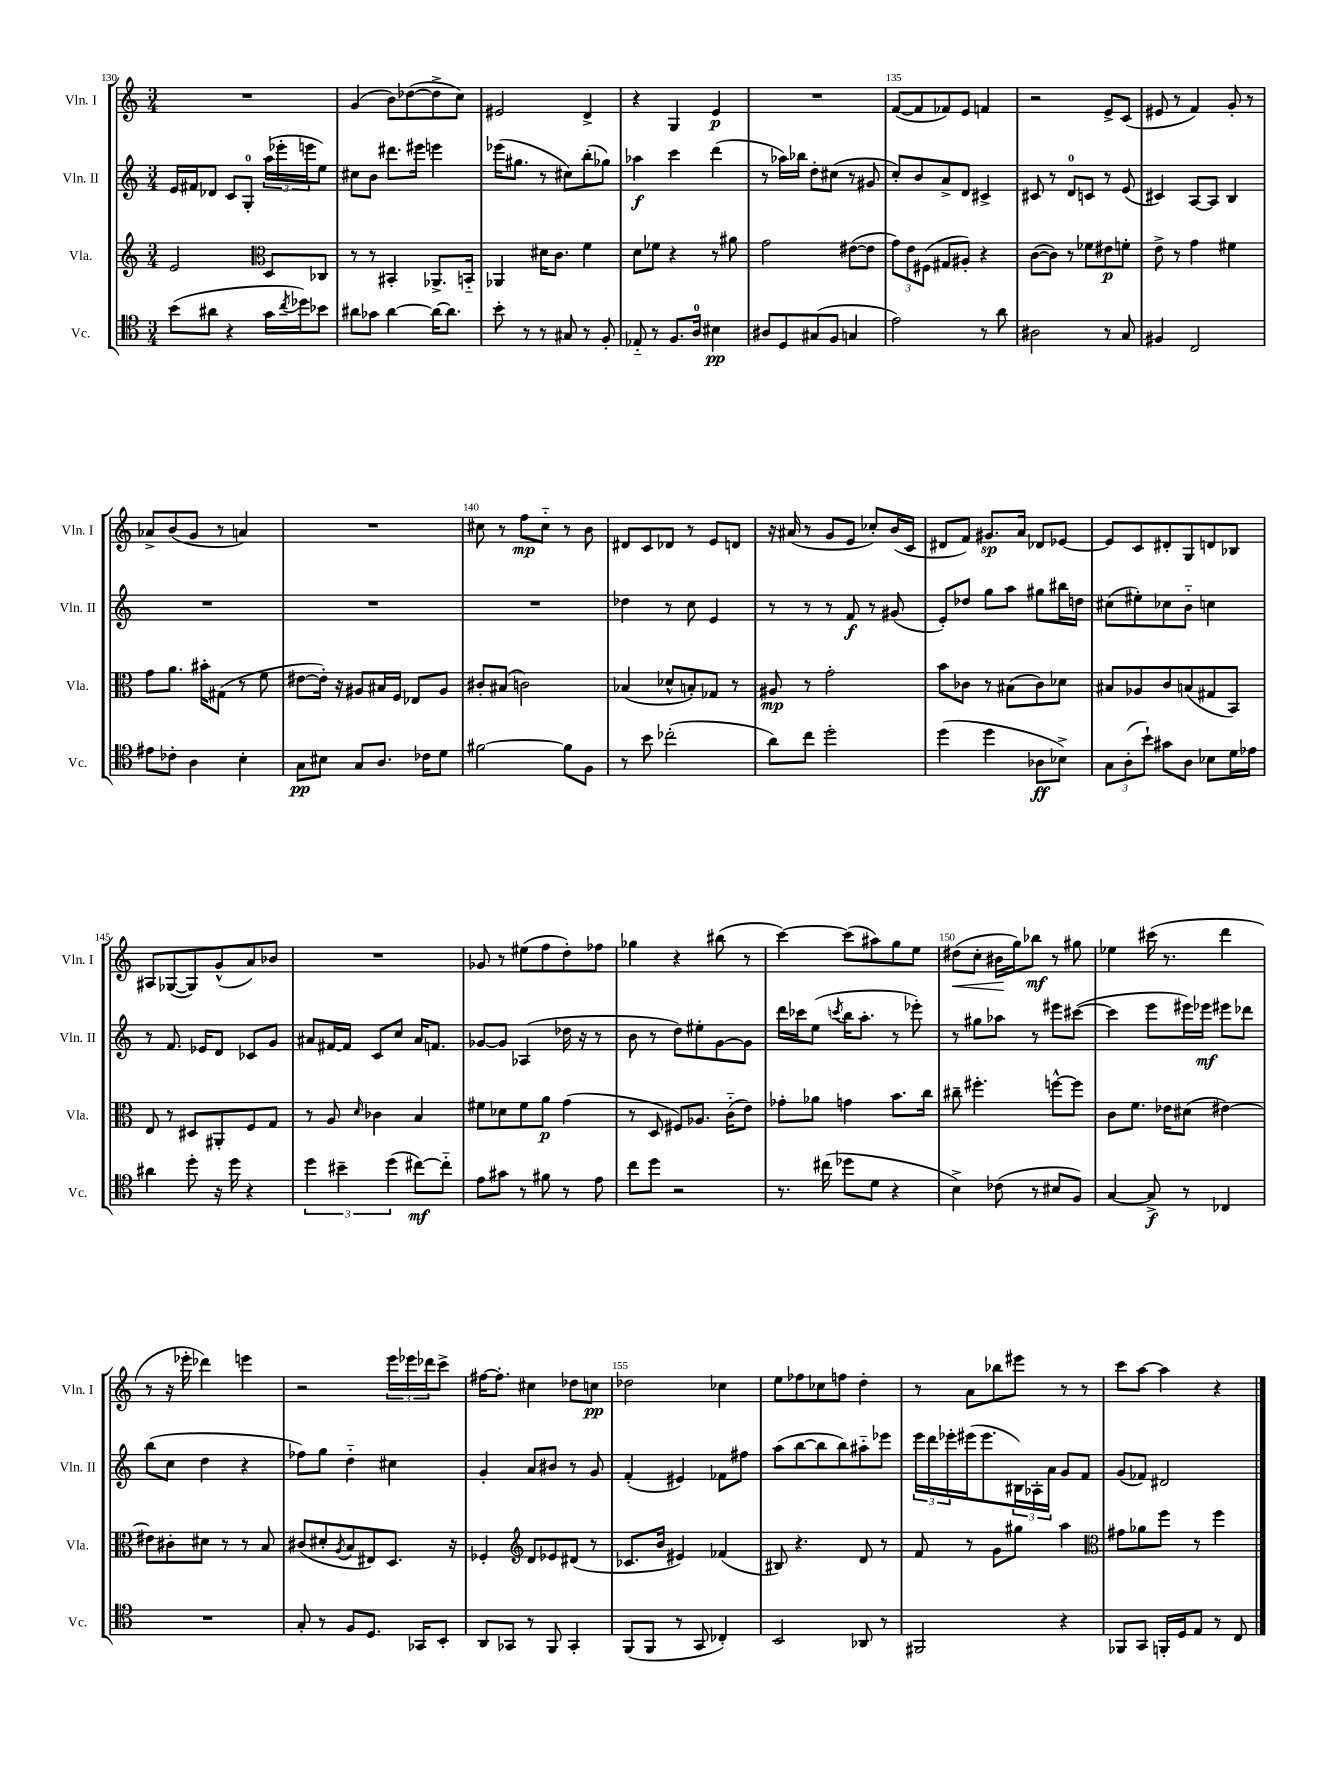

**kern	**kern	**kern	**kern
*staff4	*staff3	*staff2	*staff1
*clefC4	*clefG2	*clefG2	*clefG2
*k[]	*k[]	*k[]	*k[]
*M3/4	*M3/4	*M3/4	*M3/4
(8b\L	2e/	16e/LL	2.r
.	.	16f#/J	.
8a#\J	.	8d-/J	.
4r	.	8c/L	.
.	.	8G'/J	.
*	*clefC3	*	*
16g\LL	8D/L	(24aa\LL	.
.	.	24eee-'\	.
8qcc/	.	.	.
16dd-\J)	.	.	.
.	.	24eee\J	.
8b-\J	8C-/J	8ee\J)	.
=	=	=	=
8a#\L	8r	8cc#\L	(4g/
8g-\J	8r	8b\J	.
[4a#\	4BB#'/	8.ddd#\L	8b\L)
.	.	.	([8dd-\
.	.	16eee#\Jk	.
16a#\_LK	8.AA-^/L	4eee\	8dd-^\]
8.a#\]J	.	.	.
.	.	.	8cc\J)
.	16BB'~/Jk	.	.
=	=	=	=
8b'\	4AA-/	(16eee-\LK	2e#/
.	.	8.gg#\J	.
8r	.	.	.
8r	16d#\LK	8r	.
.	8.c\J	.	.
8G#/	.	8cc#\L)	.
8r	4f\	(8bb'\	4d^/
8F'/	.	8gg-\J)	.
=	=	=	=
8E-'~/	8d\L	4aa-\	4r
8r	8f-\J	.	.
8.F/L	4r	4ccc\	4G/
16A/Jk	.	.	.
4B#\	8r	(4ddd\	4e/
.	8a#\	.	.
=	=	=	=
8A#/L	2g\	8r	2.r
8D/	.	16aa-\LL)	.
.	.	16bb-\JJ	.
(8G#/	.	8dd'\L	.
8F/J	.	(8cc#\J	.
4G/	([8e#\L	8r	.
.	8e#\]J	8g#/	.
=	=	=	=
2e\)	12g\L)	8cc'/L)	([8f/L
.	12e\	.	.
.	.	8b/	8f/]
.	(12F#\J	.	.
.	8G#/L	8a^/	8f-/)
.	8A#'/J)	8d/J	8e/J
8r	4r	4c#^/	4f/
8a\	.	.	.
=	=	=	=
2A#\	([8c\L	8c#/	2r
.	8c\]J)	8r	.
.	8r	8d/L	.
.	8f-\L	8c/J	.
8r	8e#\	8r	8e^/L
8G/	8f'\J	(8e/	(8c/J
=	=	=	=
4F#/	8e^\	4c#/)	8e#/
.	8r	.	8r
2C/	4g\	[8A/L	4f/)
.	.	8A/]J	.
.	4f#\	4B/	8g'/
.	.	.	8r
=	=	=	=
8e#\L	8g\L	2.r	8a-^/L
8c-'\J	8.a\J	.	(8b/
4A\	.	.	8g/J
.	16b#'\LK	.	.
.	(8G#\J	.	8r
4B'\	8r	.	4a/)
.	8f\	.	.
=	=	=	=
8G\L	[8e#\L	2.r	2.r
8B#\J	16e#'\]Jk)	.	.
.	16r	.	.
8G/L	8A#/L	.	.
8.A/J	16B#/L	.	.
.	16F/JJ	.	.
.	8E-/L	.	.
16c-\LK	.	.	.
8d\J	8A#/J	.	.
=	=	=	=
[2f#\	8c#'/L	2.r	8cc#\
.	(8B#/J	.	8r
.	2c\)	.	8ff\L
.	.	.	8cc#'~\J
8f#\]L	.	.	8r
8F\J	.	.	8b\
=	=	=	=
8r	(4B-/	4dd-\	8d#/L
8b\	.	.	8c/
(2cc-'\	8d-^^/L	8r	8d-/J
.	8B'/)	8cc\	8r
.	8G-/J	4e/	8e/L
.	8r	.	8d/J
=	=	=	=
8a\L)	8A#/	8r	16r
.	.	.	(16a#/
8cc\J	8r	8r	8r
2dd'\	2g'\	8r	8g/L
.	.	8f/	8e/J
.	.	8r	8cc-'/L)
.	.	(8g#/	(16b/L
.	.	.	16c/JJ
=	=	=	=
(4dd\	8b\L	8e'/L)	8d#/L
.	8c-\J	8dd-/J	8f/J)
4dd\	8r	8gg\L	8.g#/L
.	(8B#\L	8aa\J	.
.	.	.	16a/Jk
8A-\L	8c-\)	8gg#\L	8d-/L
8B-^\J)	8d-\J	16bb#\L	[8e-/J
.	.	16dd\JJ	.
=	=	=	=
12G\L	8B#/L	(8cc#\L	8e-/]L
(12A'\	.	.	.
.	8A-/	8ee#'\)	8c/
12b`\J)	.	.	.
8g#\L	8c/	8cc-\	8d#'/
8A\J	(8B/	8b'~\J	8G/
8B-\L	8G#/	4cc\	8d/
16d\L	8BB/J)	.	8B-/J
16e-\JJ	.	.	.
=	=	=	=
4a#\	8E/	8r	8A#/L
.	8r	8.f/	([8G-/
8dd'\	8D#/L	.	8G-/])
.	.	16e-/LK	.
16r	8AA#'/	8d/J	(8g^^/
16dd\	.	.	.
4r	8F/	8c-/L	8a/)
.	8G/J	8g/J	8b-/J
=	=	=	=
6dd\	8r	8a#/L	2.r
.	8A/	[16f#/L	.
6b#~\	.	.	.
.	.	16f#/]JJ	.
.	16qqd/	.	.
.	4c-\	8c/L	.
(6dd\	.	.	.
.	.	8cc/J	.
[8cc#\L)	4B/	16a#/LK	.
.	.	8.f/J	.
8cc#'~\]J	.	.	.
=	=	=	=
8e\L	8f#\L	[8g-/L	8g-/
8g#\J	8d-\	8g-/]J	8r
8r	8f#\	(4A-/	(8ee#\L
8f#\	8a\J	.	8ff\
8r	(4g\	16dd-\	8dd'\)
.	.	16r	.
8e\	.	8r	8ff-\J
=	=	=	=
8cc\L	8r	8b\	4gg-\
8dd\J	8D/	8r	.
2r	8F#/L)	8dd\L)	4r
.	8.A-/J	8ee#'\	.
.	.	[8g\	(8bb#\
.	(16c'~\LK	.	.
.	8e\J)	8g\]J	8r
=	=	=	=
8.r	8g-'\L	16ddd\LL	[4ccc\)
.	.	16ccc-\J	.
.	8a-\J	(8ee\J	.
(16cc#\	.	.	.
.	.	8qccc/	.
8dd-\L	4g\	16bb\LK	(8ccc\]L
.	.	8.aa'\J	.
8d\J	.	.	8aa#\)
4r	8.b\L	8r	8gg\
.	.	8eee-'\)	8ee\J
.	16cc\Jk	.	.
=	=	=	=
4B^\)	8cc#~\	8r	(8dd#\L
.	4.ff#'\	8gg#\L	8cc'\J
(8c-\	.	8aa-\J	16b#\LL
.	.	.	16gg\J)
8r	.	8r	8bb-\J
8B#/L	[8ff^^\L	8eee#\L	8r
8F/J)	8ff\]J	([8ccc#\J	8gg#\
=	=	=	=
[4G/	8c\L	4ccc#\]	4ee-\
.	8.f\J	.	.
8G^/]	.	8eee\L	(16ccc#\
.	16e-\LK	.	8.r
8r	(8d#\J	16eee#\L)	.
.	.	16eee-\JJ	.
4C-/	[4e#\)	8eee#\L	4ddd\
.	.	8ddd-\J	.
=	=	=	=
2.r	8e#\]L	(8bb\L	8r
.	8c#'\	8cc\J	16r
.	.	.	16eee-'\
.	8d#\J	4dd\	4ddd-\)
.	8r	.	.
.	8r	4r	4eee\
.	8B/	.	.
=	=	=	=
8G'/	(8c#/L	8ff-\L)	2r
8r	8d#'/	8gg\J	.
.	8qA/	.	.
8F/L	8B/	4dd'~\	.
8.D/J	8E#/)	.	.
.	8.D/J	4cc#\	24eee\LL
.	.	.	24eee-\
16GG-/LK	.	.	.
.	.	.	24ddd-\J
8BB'/J	.	.	8ccc^\J
.	16r	.	.
=	=	=	=
8AA/L	4F-'/	4g'/	[16ff#\LK
.	.	.	8.ff#'\]J
8GG-/J	.	.	.
*	*clefG2	*	*
8r	8d/L	8a/L	4cc#\
8FF/	8e-/	8b#/J	.
4GG-'/	(8d#/J	8r	8dd-\L
.	8r	8g/	8cc\J
=	=	=	=
(8FF/L	8.c-/L	(4f'/	2dd-\
8FF/J	.	.	.
.	16b/Jk	.	.
8r	4e#/)	4e#/)	.
8GG/	.	.	.
4C-'/)	(4f-/	8f-\L	4cc-\
.	.	8ff#\J	.
=	=	=	=
2BB/	8B#/)	(8aa\L	8ee\L
.	4.r	[8bb\	8ff-\
.	.	8bb\]	8cc-\
.	.	8bb\)	8ff\J
8AA-/	8d/	8aa#'~\	4dd'\
8r	8r	8eee-\J	.
=	=	=	=
2FF#/	8f/	24eee\LL	8r
.	.	24ddd\	.
.	.	24eee-'\	.
.	8r	(16eee#\J	8a\L
.	.	8.eee#\	.
.	8g\L	.	8bb-\
.	8gg#\J	24B#\L)	8eee#\J
.	.	24A-'\	.
.	.	24a\JJ	.
4r	4aa\	8g/L	8r
.	.	8f/J	8r
=	=	=	=
*	*clefC3	*	*
8FF-/L	8g#\L	(8g/L	8ccc\L
8GG/J	8a-\	8f-/J)	[8aa\J
16FF'/LL	8ff\J	2d#/	4aa\]
16D/J	.	.	.
8E/J	8r	.	.
8r	4ff\	.	4r
8C/	.	.	.
==	==	==	==
*-	*-	*-	*-
